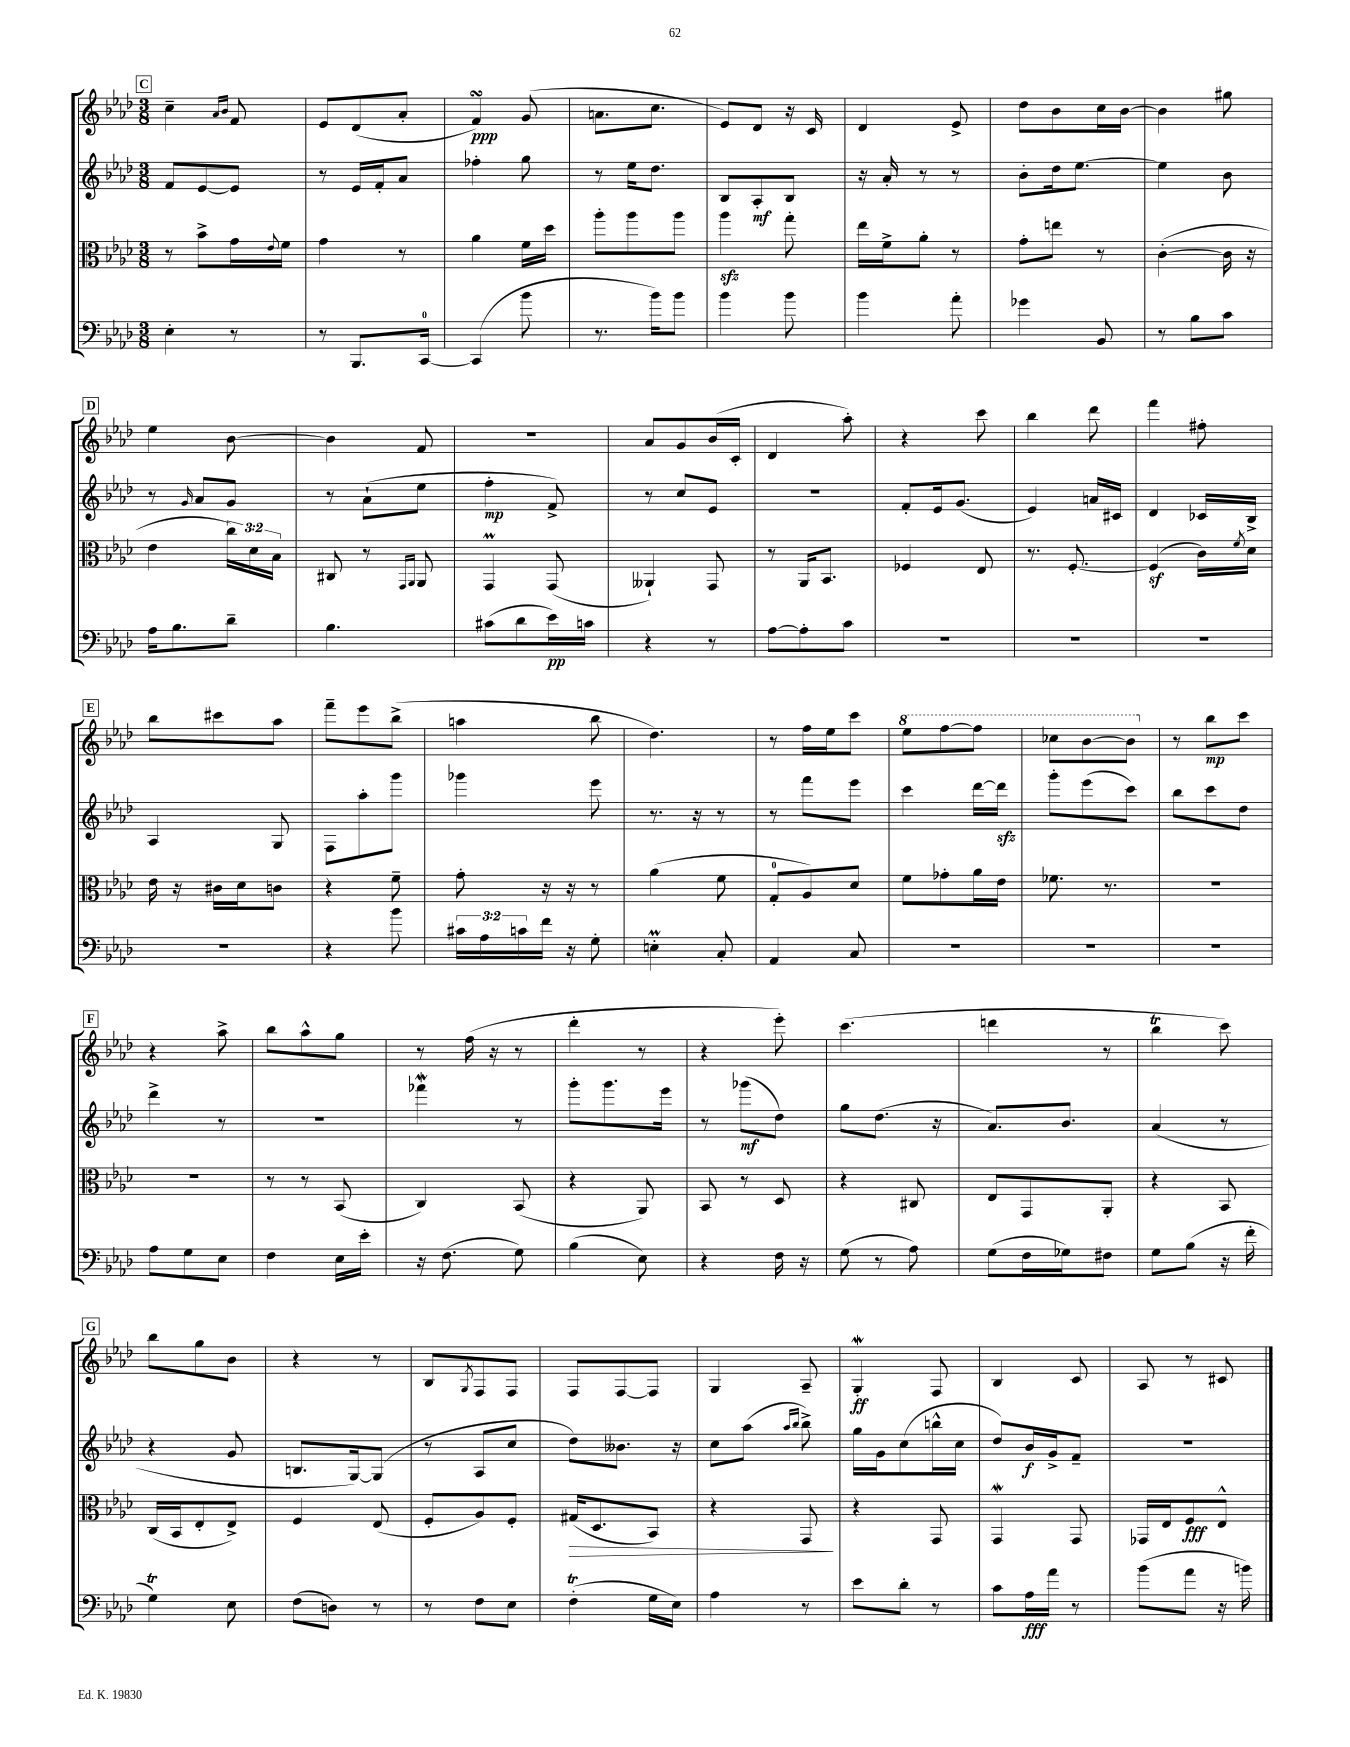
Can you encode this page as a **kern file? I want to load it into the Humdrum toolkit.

**kern	**kern	**kern	**kern
*staff4	*staff3	*staff2	*staff1
*clefF4	*clefC3	*clefG2	*clefG2
*k[b-e-a-d-]	*k[b-e-a-d-]	*k[b-e-a-d-]	*k[b-e-a-d-]
*M3/8	*M3/8	*M3/8	*M3/8
4E-'\	8r	8f/L	4cc~\
.	8b-^\L	[8e-/	.
.	.	.	16qqa-/LL
.	.	.	16qqb-/JJ
8r	16g\L	8e-/]J	8f/
.	8qqe-/	.	.
.	16f\JJ	.	.
=	=	=	=
8r	4g\	8r	8e-/L
8.BBB-/L	.	16e-/LL	(8d-/
.	.	16f'/J	.
.	8r	8a-/J	8a-'/J
[16CC/Jk	.	.	.
=	=	=	=
(4CC/]	4a-\	4ff-'\	4f/)
8b-\	16f\LL	8gg\	(8g/
.	16dd-\JJ	.	.
=	=	=	=
8.r	8aa-'\L	8r	8.a\L
.	8aa-\	16ee-\LK	.
16b-\LK)	.	8.dd-\J	8.cc\J
8b-\J	8aa-\J	.	.
=	=	=	=
4b-\	4aa-\	8B-/L	8e-/L)
.	.	8A-'/	8d-/J
8b-\	8gg'\	8B-/J	16r
.	.	.	16c/
=	=	=	=
4b-\	16ee-\LL	16r	4d-/
.	16f^\J	16a-'/	.
.	8a-'\J	8r	.
8a-'\	8r	8r	8e-^/
=	=	=	=
4g-\	8g'\L	8b-'\L	8dd-\L
.	8ee\J	16dd-\k	8b-\
.	.	[8.ee-\J	.
8BB-/	8r	.	16cc\L
.	.	.	[16b-\JJ
=	=	=	=
8r	([4c'\	4ee-\]	4b-\]
8B-\L	.	.	.
8c\J	16c\]	8b-\	8gg#\
.	16r	.	.
=	=	=	=
16A-\LK	4e-\	8r	4ee-\
8.B-\	.	.	.
.	.	16qqg/	.
.	.	8a-/L	.
8d-~\J	24cc\LL)	8g/J	[8b-\
.	24d-\	.	.
.	24B-\JJ	.	.
=	=	=	=
4.B-\	8C#/	8r	4b-\]
.	8r	(8a-`\L	.
.	16qqGG/LL	.	.
.	16qqAA-/JJ	.	.
.	8AA-/	8ee-\J	8f/
=	=	=	=
(8c#\L	4GG/	4ff'\	4.r
8d-\	.	.	.
16e-\L)	(8GG/	8f^/)	.
16c\JJ	.	.	.
=	=	=	=
4r	4AA--`/)	8r	8a-/L
.	.	8cc/L	8g/
8r	8GG/	8e-/J	(16b-/L
.	.	.	16c'/JJ
=	=	=	=
[8A-\L	8r	4.r	4d-/
8A-'\]	16AA-/LK	.	.
.	8.BB-/J	.	.
8c\J	.	.	8aa-'\)
=	=	=	=
4.r	4F-/	8f'/L	4r
.	.	16e-/k	.
.	.	(8.g/J	.
.	8E-/	.	8ccc\
=	=	=	=
4.r	8.r	4e-/)	4bb-\
.	[8.F'/	.	.
.	.	16a/LL	8ddd-\
.	.	16c#/JJ	.
=	=	=	=
4.r	(4F/]	4d-/	4fff\
.	16c\LL)	16c-/LL	8ff#'\
.	8qf/	.	.
.	16d-\JJ	16B-^/JJ	.
=	=	=	=
4.r	16e-\	4A-/	8bb-\L
.	16r	.	.
.	16c#\LL	.	8ccc#\
.	16d-\J	.	.
.	8c\J	8G/	8aa-\J
=	=	=	=
4r	4r	8F\L	8fff~\L
.	.	8aa-'\	8eee-\
8b-\	8f~\	8ggg\J	(8bb-^\J
=	=	=	=
24c#\LL	8g'\	4ggg-\	4aa\
24A-\	.	.	.
24c\	.	.	.
16f\JJ	16r	.	.
16r	16r	.	.
8G'\	8r	8eee-\	8bb-\
=	=	=	=
4E'\	(4a-\	8.r	4.dd-\)
.	.	16r	.
8C'/	8f\	8r	.
=	=	=	=
4AA-/	8G'/L	8r	8r
.	8A-/)	8fff\L	16ff\LL
.	.	.	16ee-\J
8C/	8d-/J	8eee-\J	8ccc\J
=	=	=	=
4.r	8f\L	4ccc\	8eee-\L
.	8g-'\	.	[8fff\
.	16a-\L	[16ddd-\LL	8fff\]J
.	16e-\JJ	16ddd-\]JJ	.
=	=	=	=
4.r	8.f-\	8ggg'\L	8ccc-\L
.	.	(8eee-\	[8bb-\
.	8.r	.	.
.	.	8ccc\J)	8bb-\]J
=	=	=	=
4.r	4.r	8bb-\L	8r
.	.	8ccc\	8bb-\L
.	.	8dd-\J	8ccc\J
=	=	=	=
8A-\L	4.r	4ddd-^\	4r
8G\	.	.	.
8E-\J	.	8r	8aa-^\
=	=	=	=
4F\	8r	4.r	8bb-\L
.	8r	.	8aa-^^\
16E-\LL	(8BB-/	.	8gg\J
16e-'\JJ	.	.	.
=	=	=	=
16r	4C/)	4fff-\	8r
(8.F\	.	.	.
.	.	.	(16ff\
.	.	.	16r
8G\)	(8BB-/	8r	8r
=	=	=	=
(4B-\	4r	8ggg'\L	4ddd-'\
.	.	8.ggg\	.
8E-\)	8AA-/)	.	8r
.	.	16eee-\Jk	.
=	=	=	=
4r	8BB-/	8r	4r
.	8r	(8ggg-\L	.
16F\	8D-/	8dd-\J)	8eee-'\)
16r	.	.	.
=	=	=	=
(8G\	4r	8gg\L	(4.ccc\
8r	.	(8.dd-\J	.
8A-\)	8C#/	.	.
.	.	16r	.
=	=	=	=
(8G\L	8E-/L	8.a-/L)	4ddd\
16F\L	8GG/	.	.
16G-\J)	.	8.b-/J	.
8F#\J	8AA-'/J	.	8r
=	=	=	=
8G\L	4r	(4a-/	4bb-\
(8B-\J	.	.	.
16r	8BB-/	8r	8ccc\)
16f'\	.	.	.
=	=	=	=
4G\)	(16C/LL	4r	8bb-\L
.	16BB-/J	.	.
.	8E-'/	.	8gg\
8E-\	8E-^/J)	8g/	8b-\J
=	=	=	=
(8F\L	4F/	8.B/L	4r
8D\J)	.	.	.
.	.	[16G/k)	.
8r	(8E-/	(8G/]J	8r
=	=	=	=
8r	8F'/L	8r	8B-/L
.	.	.	8qG/
8F\L	8A-/)	8A-/L	8F/
8E-\J	8F'/J	8cc/J	8F/J
=	=	=	=
(4F'\	(16G#/LK	8dd-\L)	8F/L
.	8.D-/	.	.
.	.	8.b--\J	[8F/
16G\LL	8BB-/J)	.	8F/]J
16E-\JJ)	.	16r	.
=	=	=	=
4A-\	4r	8cc\L	4G/
.	.	(8aa-\J	.
.	.	16qqaa-/LL	.
.	.	16qqbb-/JJ	.
8r	8GG/	8bb-^\)	8A-~/
=	=	=	=
8e-\L	4r	16gg\LL	4G'/
.	.	16g\J	.
8d-'\J	.	(8cc\	.
8r	8GG/	16bb^^\L	8F/
.	.	16cc\JJ	.
=	=	=	=
8c\L	4GG/	8dd-/L)	4B-/
16A-\L	.	16b-/L	.
16a-\JJ	.	16g^/J	.
8r	8GG/	8f~/J	8c/
=	=	=	=
(8b-\L	16GG-/LL	4.r	8A-/
.	16E-/J	.	.
8a-\J	8F/	.	8r
16r	8E-^^/J	.	8c#/
16b\)	.	.	.
==	==	==	==
*-	*-	*-	*-
